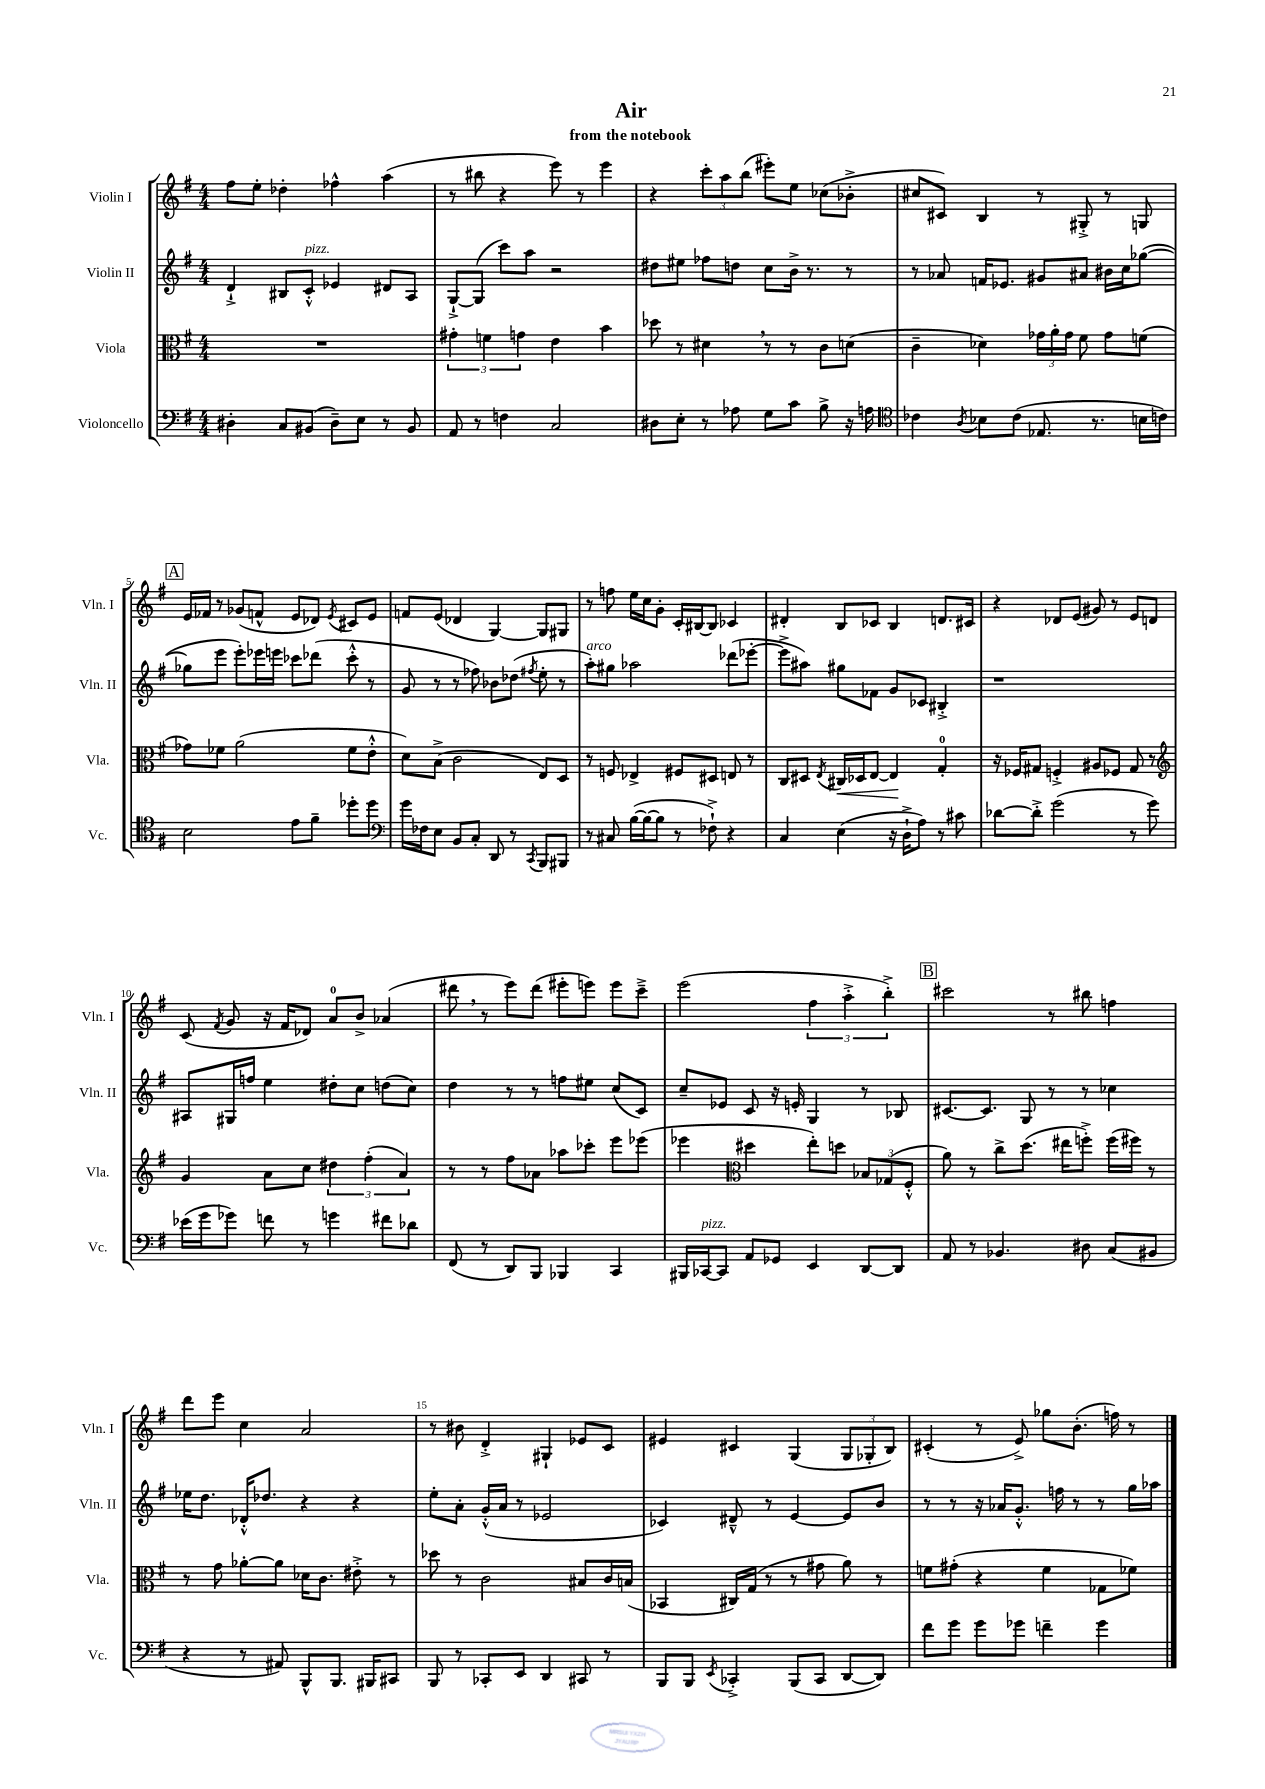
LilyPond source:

\header { title = "Air" subtitle = "from the notebook" }
<<
\new StaffGroup <<
\new Staff = "s0" \with { instrumentName = "Violin I" shortInstrumentName = "Vln. I" } {
    \clef treble \key g \major \numericTimeSignature \time 4/4
    \autoBeamOff fis''8[ e''8]-. des''4-. fes''4-^ a''4( |
    r8 bis''8 r4 e'''8) r8 e'''4 |
    r4 \tuplet 3/2 { c'''8[-. a''8 b''8]( } eis'''8[-.) e''8] ces''8[( bes'8]-.-> |
    cis''8[ cis'8]) b4 r8 gis8-.-> r8 g8 |
    \mark \markup { \box "A" } e'16[ fes'16] r8 ges'8[( f'8]-^ e'8[ des'8]) \acciaccatura { e'8 } cis'8[ e'8] |
    f'8[ e'8]( des'4 g4~) g8[ gis8] |
    r8 f''8 e''16[ c''16 g'8]-. c'16[-. bis16~ bis8] ces'4 |
    dis'4-. b8[ ces'8] b4 d'8.[ cis'16] |
    r4 des'8[ e'8]( gis'8) r8 e'8[ d'8] |
    c'8( \acciaccatura { fis'8 } g'8 r16 fis'16[ des'8]) a'8[-0 b'8]-> aes'4( |
    dis'''8 \breathe r8 e'''8[) dis'''8]( eis'''8[-. e'''8]) e'''8[ c'''8]---> |
    e'''2( \tuplet 3/2 { fis''4 a''4-.-> b''4-.->) } |
    \mark \markup { \box "B" } cis'''2 r8 bis''8 f''4 |
    d'''8[ e'''8] c''4 a'2 |
    r8 bis'8 d'4-.-> gis4-! ees'8[ c'8] |
    eis'4 cis'4 g4( \tuplet 3/2 { g8[ ges8-. b8]) } |
    cis'4-.( r8 e'8->) ges''8[ b'8.]-.( f''16) r8 \bar "|." |
}
\new Staff = "s1" \with { instrumentName = "Violin II" shortInstrumentName = "Vln. II" } {
    \clef treble \key g \major \numericTimeSignature \time 4/4
    \autoBeamOff d'4-!-> bis8[ c'8]-.-^^\markup { \italic "pizz." } ees'4 dis'8[ a8] |
    g8[~-!-> g8]( c'''8[) a''8] r2 |
    dis''8[ eis''8] fes''8[ d''8] c''8[ b'16]-> r8. r8 |
    r8 aes'8 f'16[ ees'8.] gis'8[ ais'8] bis'16[ c''16 ges''8]~( |
    \mark \markup { \box "A" } ges''8[ e'''8] e'''8[-.) ees'''16 e'''16] ces'''8[ des'''8]( ces'''8-.-^ r8 |
    g'8 r8 r8 fes''8) bes'8[ des''8]( \acciaccatura { fis''8 } e''8-. r8 |
    a''8[-.^\markup { \italic "arco" }) gis''8] aes''2 des'''8[( ees'''8]~-. |
    ees'''8[-> ais''8]) gis''8[ fes'8] g'8[ ces'8] bis4-.-> |
    r1 |
    ais8[ gis16 f''16] e''4 dis''8[-. c''8] d''8[( c''8]) |
    d''4 r8 r8 f''8[ eis''8] c''8[( c'8]) |
    c''8[-- ees'8] c'8 r16 e'16-. g4 r8 bes8 |
    \mark \markup { \box "B" } cis'8.[~ cis'8.] g8 r8 r8 ces''4 |
    ees''16[ d''8.] des'16[-.-^ des''8.] r4 r4 |
    e''8[-. a'8]-. g'16[-.-^( a'16] r8 ees'2 |
    ces'4) dis'8---^ r8 e'4~ e'8[ b'8] |
    r8 r8 r16 aes'16[ g'8.]-.-^ f''16 r8 r8 g''16[ aes''16] \bar "|." |
}
\new Staff = "s2" \with { instrumentName = "Viola" shortInstrumentName = "Vla." } {
    \clef alto \key g \major \numericTimeSignature \time 4/4
    \autoBeamOff R1 |
    \tuplet 3/2 { gis'4-. f'4 g'4 } e'4 b'4 |
    des''8 r8 dis'4 \breathe r8 r8 c'8[ d'8]( |
    c'4-- des'4) \tuplet 3/2 { ges'16[ a'16-. ges'16] } fis'8 ges'8[ f'8]( |
    \mark \markup { \box "A" } ges'8[) fes'8] a'2( fes'8[ e'8]-.-^ |
    d'8[) b8]->( c'2 e8[) d8] |
    r8 f8 ees4-> fis8[ dis8] e8 r8 |
    c8[ dis8] \acciaccatura { e8 } cis16[\< des16 e8]~ e4\! g4-0-. |
    r16 fes16[ gis8] f4-.-> ais8[ fes8] gis8 r8 |
    \clef treble g'4 a'8[ c''8] \tuplet 3/2 { dis''4 fis''4-.( a'4) } |
    r8 r8 fis''8[ aes'8] aes''8[ ces'''8]-. e'''8[ ees'''8]( |
    ees'''4 \clef alto dis''4 e''8[-.) d''8] \tuplet 3/2 { bes8[ ges8( fis8]-.-^ } |
    \mark \markup { \box "B" } a'8) r8 c''8[-> d''8.]( eis''16[ f''8]-.->) f''16[( fis''16]) r8 |
    r8 g'8 aes'8[~-. aes'8] des'16[ c'8.] eis'8-.-> r8 |
    des''8 r8 c'2 bis8[ c'16 b16]( |
    bes,4 cis16[) g16]( r8 r8 gis'8 a'8) r8 |
    f'8[ gis'8]-.( r4 f'4 ges8[ fes'8]) \bar "|." |
}
\new Staff = "s3" \with { instrumentName = "Violoncello" shortInstrumentName = "Vc." } {
    \clef bass \key g \major \numericTimeSignature \time 4/4
    \autoBeamOff dis4-. c8[ bis,8]( dis8[--) e8] r8 bis,8 |
    a,8 r8 f4 c2 |
    dis8[ e8]-. r8 aes8 g8[ c'8] b8-> r16 a16 |
    \clef tenor ces'4 \acciaccatura { a8 } bes8[ ces'8]( ees8. r8. b16[ c'16]) |
    \mark \markup { \box "A" } b2 e'8[ fis'8]-- des''8[-. des''8] |
    \clef bass g'16[ fes16 e8] b,8[ c8]-. d,8 r8 \acciaccatura { c,8 } b,,8[ bis,,8] |
    r8 cis8 b16[~( b16~ b8] r8 fes8-!->) r4 |
    c4 e4( r16 d16[-!-> a8]) r8 cis'8 |
    des'8[~ des'8]-.-> g'2( r8 g'8) |
    ees'16[( g'16 ges'8]) f'8 r8 g'4 fis'8[ des'8] |
    fis,8( r8 d,8[) b,,8] bes,,4 c,4 |
    bis,,16[ ces,16~^\markup { \italic "pizz." } ces,8] a,8[ ges,8] e,4 d,8[~ d,8] |
    \mark \markup { \box "B" } a,8 r8 bes,4. dis8 c8[( bis,8] |
    r4 r8 ais,8) b,,8[-^ b,,8.] bis,,16[ cis,8] |
    b,,8 r8 ces,8[-. e,8] d,4 cis,8 r8 |
    b,,8[ b,,8] \acciaccatura { e,8 } ces,4-.-> b,,8[( ces,8] d,8[~ d,8]) |
    fis'8[ g'8] g'8[ ges'8] f'4-- ges'4 \bar "|." |
}
>>
>>
\layout { \context { \Score \override BarNumber.break-visibility = ##(#f #t #t) barNumberVisibility = #(every-nth-bar-number-visible 5) } }
